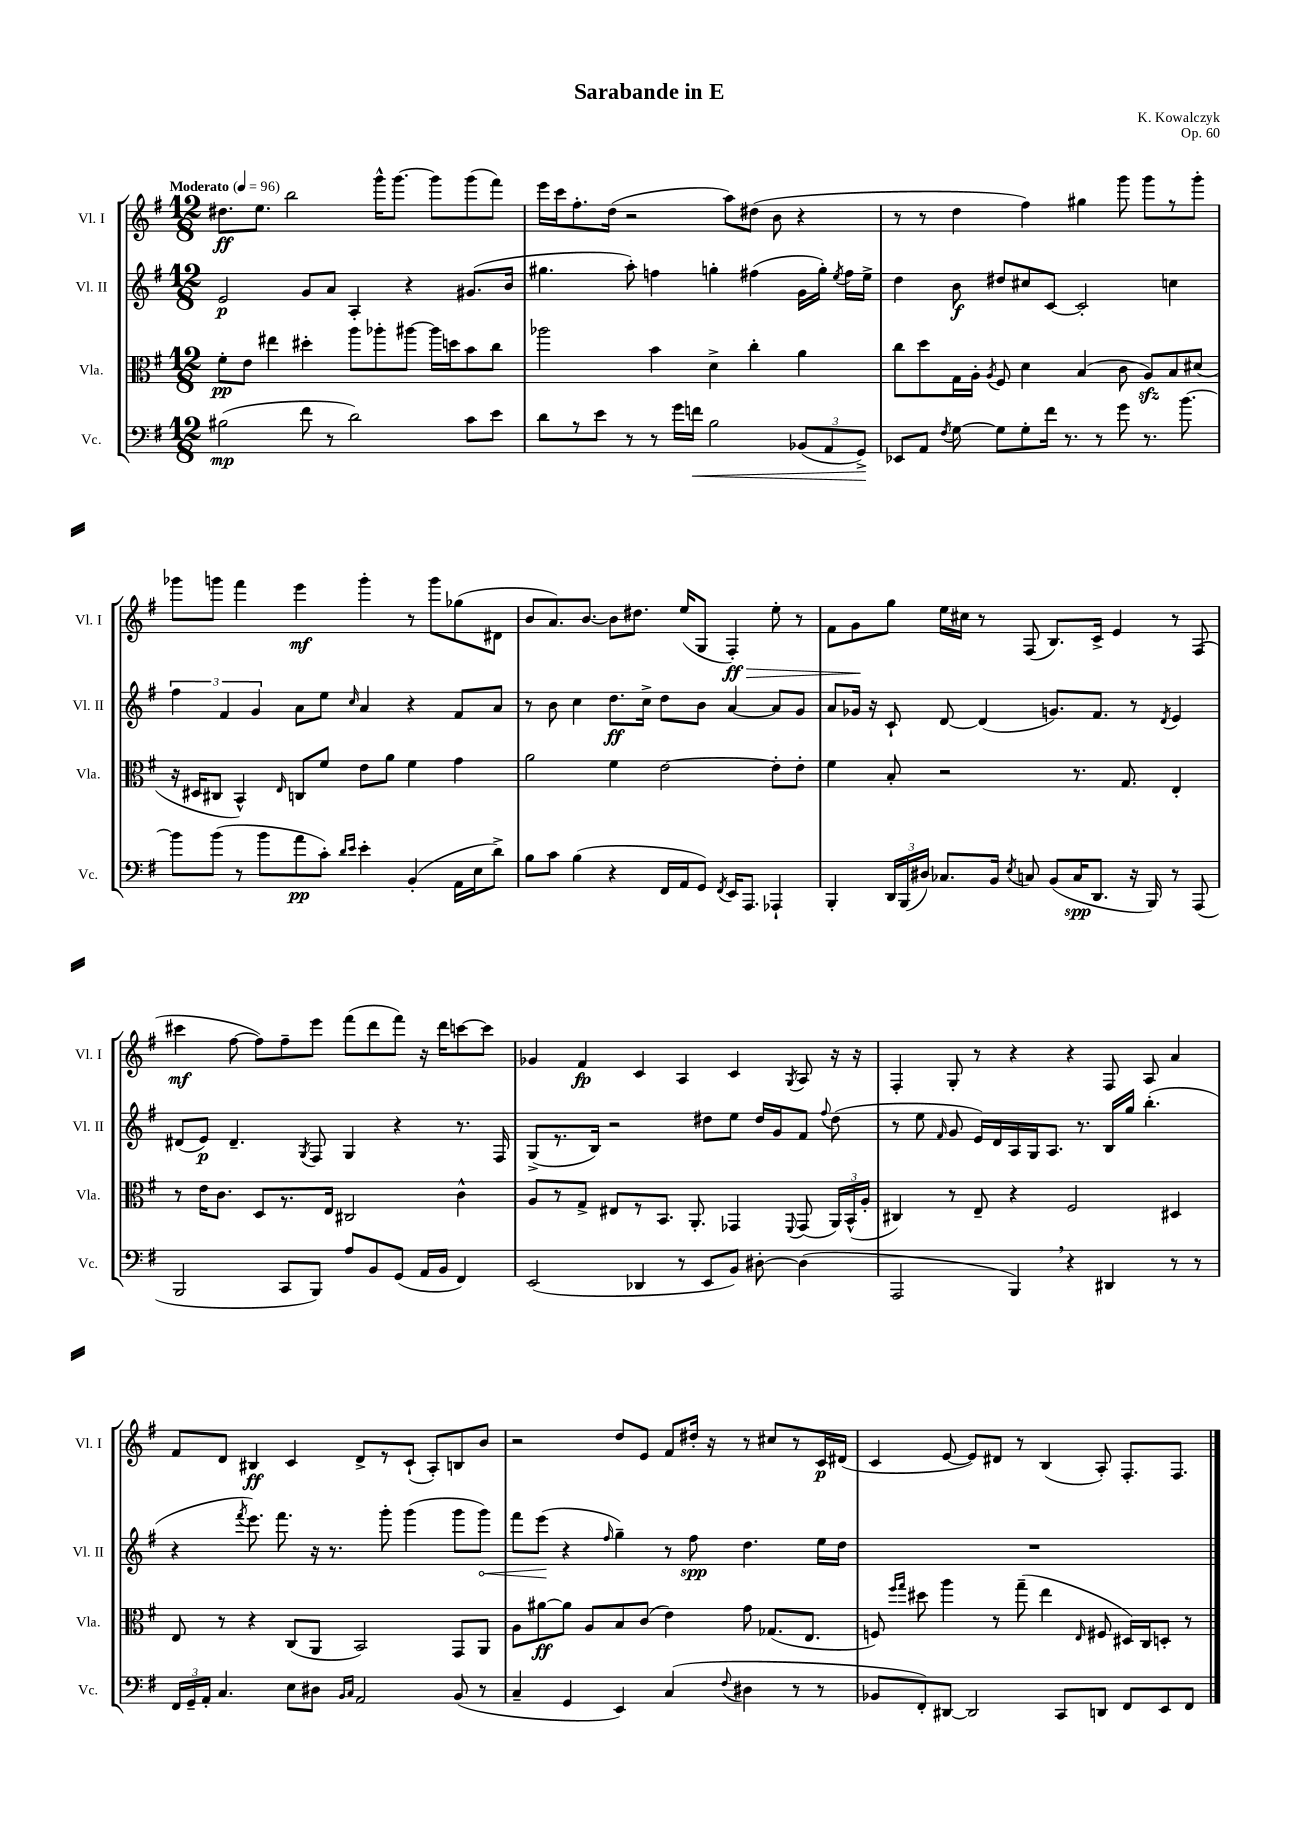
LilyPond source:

\header { title = "Sarabande in E" composer = "K. Kowalczyk" opus = "Op. 60" }
<<
\new StaffGroup <<
\new Staff = "s0" \with { instrumentName = "Vl. I" shortInstrumentName = "Vl. I" } {
    \clef treble \key g \major \numericTimeSignature \time 12/8 \tempo "Moderato" 4 = 96
    \autoBeamOff dis''8.[\ff e''8.] b''2 g'''16[-^ g'''8.]~ g'''8[ g'''8( fis'''8]) |
    e'''16[ c'''16 fis''8.-. d''16]( r2 a''8[) dis''8]( b'8 r4 |
    r8 r8 d''4 fis''4) gis''4 g'''8 g'''8[ r8 g'''8]-. |
    ges'''8[ g'''8] fis'''4 e'''4\mf g'''4-. r8 g'''8[ ges''8( dis'8] |
    b'8[ a'8.) b'8.]~ b'8[ dis''8.] e''16[( g8] fis4-.\ff\>) e''8-. r8 |
    fis'8[ g'8\! g''8] e''16[ cis''16] r8 fis8( b8.[) c'16]-> e'4 r8 fis8( |
    cis'''4\mf fis''8~ fis''8[) fis''8-- e'''8] fis'''8[( d'''8 fis'''8]) r16 d'''16[ c'''8~ c'''8] |
    ges'4 fis'4\fp c'4 a4 c'4 \acciaccatura { g8 } a8 r16 r16 |
    fis4-. g8-. r8 r4 r4 fis8 a8 a'4 |
    fis'8[ d'8] bis4\ff c'4 d'8[-> r8 c'8]-!( a8[-.) b8 b'8] |
    r2 d''8[ e'8] fis'8[ dis''16]-. r16 r8 cis''8[ r8 c'16\p dis'16]( |
    c'4 e'8~ e'8[) dis'8] r8 b4( a8-.) fis8.[-. fis8.] \bar "|." |
}
\new Staff = "s1" \with { instrumentName = "Vl. II" shortInstrumentName = "Vl. II" } {
    \clef treble \key g \major \numericTimeSignature \time 12/8
    \autoBeamOff e'2\p g'8[ a'8] a4-. r4 gis'8.[( b'16] |
    gis''4. a''8-.) f''4 g''4-. fis''4( g'16[ g''16]-.) \acciaccatura { e''8 } fis''16[ e''16]-> |
    d''4 b'8\f dis''8[ cis''8 c'8]~ c'2-. c''4 |
    \tuplet 3/2 { fis''4 fis'4 g'4 } a'8[ e''8] \grace { c''16 } a'4 r4 fis'8[ a'8] |
    r8 b'8 c''4 d''8.[\ff c''16]-> d''8[ b'8] a'4~ a'8[ g'8] |
    a'8[ ges'16] r16 c'8-! d'8~ d'4( g'8.[) fis'8.] r8 \acciaccatura { d'8 } e'4 |
    dis'8[( e'8]\p) dis'4.-- \acciaccatura { g8 } fis8 g4 r4 r8. fis16 |
    g8[->( r8. b16]) r2 dis''8[ e''8] dis''16[ g'16 fis'8] \appoggiatura { fis''8 } dis''8( |
    r8 e''8 \grace { fis'16 } g'8 e'16[) d'16 a16 g16 a8.] r8. b16[ g''16] b''4.-.( |
    r4 \acciaccatura { fis'''8 } e'''8.) fis'''8. r16 r8. g'''8-. g'''4( g'''8[ \once \override Hairpin.circled-tip = ##t g'''8]\<) |
    fis'''8[ e'''8]\!( r4 \grace { fis''16 } g''4--) r8 fis''8\spp d''4. e''16[ d''16] |
    R1. \bar "|." |
}
\new Staff = "s2" \with { instrumentName = "Vla." shortInstrumentName = "Vla." } {
    \clef alto \key g \major \numericTimeSignature \time 12/8
    \autoBeamOff fis'8[-.\pp e'8] eis''4 dis''4-. a''8[ aes''8-. ais''8]~ ais''16[ d''16 b'8 c''8] |
    aes''2 b'4 d'4-> c''4-. a'4 |
    c''8[ d''8 g16 a16]-. \acciaccatura { a8 } fis8 d'4 b4( c'8 a8[\sfz) b8 dis'8]( |
    r16 dis16[ cis8] b,4-^) \grace { e16 } c8[ fis'8] e'8[ a'8] fis'4 g'4 |
    a'2 fis'4 e'2~ e'8[-. e'8]-. |
    fis'4 b8-. r2 r8. g8. e4-. |
    r8 e'16[ c'8.] d8[ r8. e16] cis2 c'4-^ |
    a8[ r8 g8]-> eis8[ r8 b,8.] a,8.-. ges,4 \appoggiatura { fis,8 } ges,8( \tuplet 3/2 { a,16[) b,16-^( a16]-. } |
    cis4) r8 e8-- r4 fis2 dis4 |
    e8 r8 r4 c8[( a,8] b,2) g,8[ a,8] |
    a8[ ais'8~\ff ais'8] a8[ b8 c'8]( e'4) g'8 ges8.[( e8.] |
    f8) \grace { fis''16[ g''16] } dis''8 a''4 r8 g''8--( e''4 \grace { e16 } fis8 dis16[) c16 d8]-. r8 \bar "|." |
}
\new Staff = "s3" \with { instrumentName = "Vc." shortInstrumentName = "Vc." } {
    \clef bass \key g \major \numericTimeSignature \time 12/8
    \autoBeamOff bis2\mp( fis'8 r8 d'2) c'8[ e'8] |
    d'8[ r8 e'8] r8 r8 g'16[ f'16]\< b2 \tuplet 3/2 { bes,8[( a,8 g,8]->\!) } |
    ees,8[ a,8] \acciaccatura { fis8 } g8~ g8[ g8-. fis'16] r8. r8 g'8 r8. b'8.~ |
    b'8[ b'8]( r8 b'8[ a'8\pp c'8]-.) \grace { d'16[ e'16] } e'4-. b,4-.( a,16[ e16 d'8]->) |
    b8[ c'8] b4( r4 fis,16[ a,16 g,8]) \acciaccatura { fis,8 } e,16[ a,,8.] aes,,4-! |
    b,,4-. \tuplet 3/2 { d,16[ b,,16( dis16]) } ces8.[ b,16] \acciaccatura { e8 } c8 b,8[( c16\spp d,8.] r16 b,,16) r8 a,,8( |
    b,,2 c,8[ b,,8]) a8[ b,8 g,8]( a,16[ b,16] fis,4) |
    e,2( des,4 r8 e,8[ b,8]) dis8~-. dis4( |
    a,,2 b,,4) \breathe r4 dis,4 r8 r8 |
    \tuplet 3/2 { fis,16[ g,16-- a,16]-. } c4. e8[ dis8] \grace { b,16[ c16] } a,2 b,8( r8 |
    c4-- g,4 e,4) c4( \appoggiatura { fis8 } dis4 r8 r8 |
    bes,8[ fis,8-.) dis,8]~ dis,2 c,8[ d,8] fis,8[ e,8 fis,8] \bar "|." |
}
>>
>>
\layout { \context { \Score \remove "Bar_number_engraver" } }
